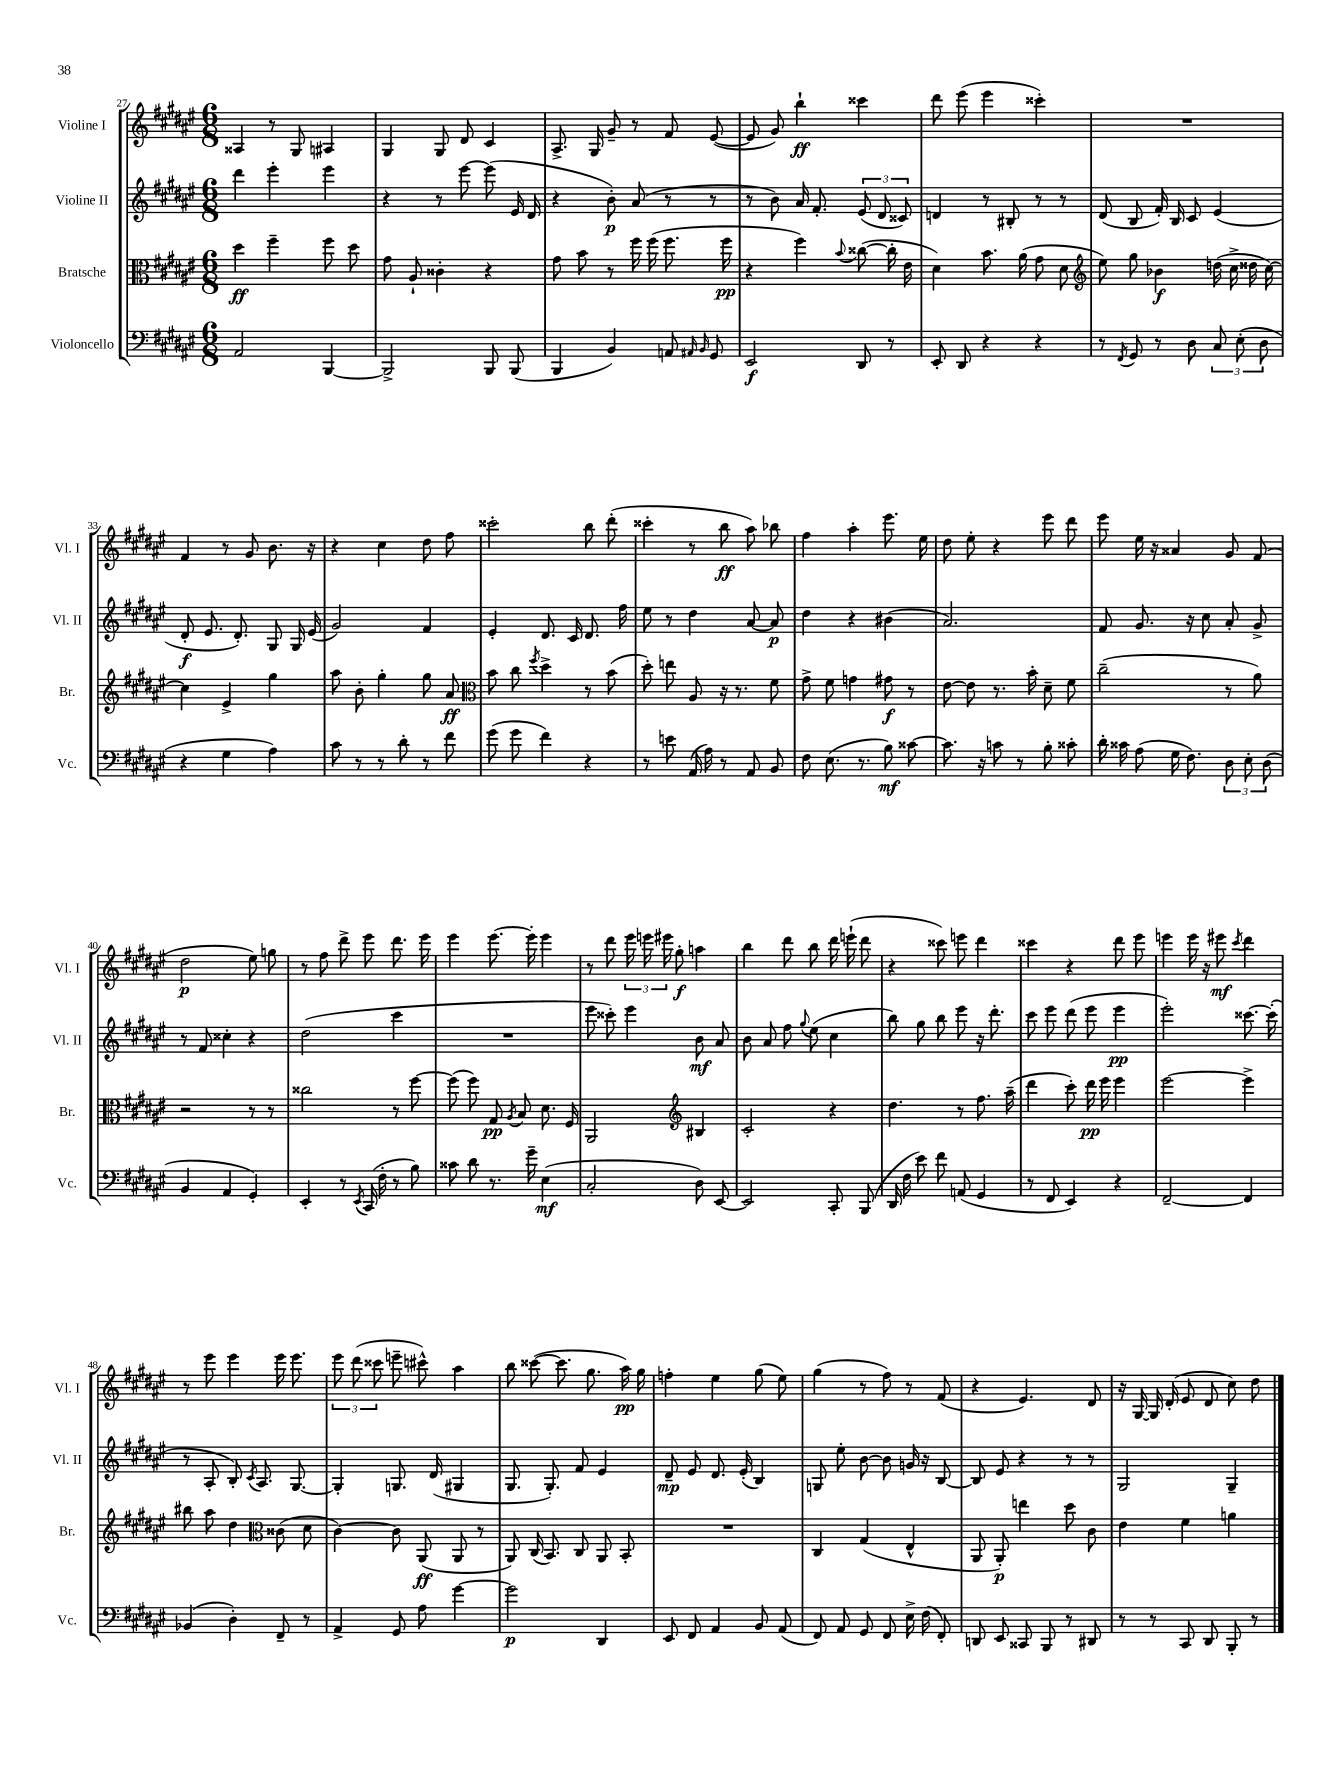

**kern	**kern	**kern	**kern
*staff4	*staff3	*staff2	*staff1
*clefF4	*clefC3	*clefG2	*clefG2
*k[f#c#g#d#a#e#]	*k[f#c#g#d#a#e#]	*k[f#c#g#d#a#e#]	*k[f#c#g#d#a#e#]
*M6/8	*M6/8	*M6/8	*M6/8
2AA#	4dd#	4ddd#	4A##
.	4ff#~	4eee#'	8r
.	.	.	8G#
[4BBB	8ff#	4eee#	4A#
.	8dd#	.	.
=	=	=	=
2BBB^]	8g#	4r	4G#
.	8A#`	.	.
.	4c##'	8r	8G#
.	.	[8eee#	8d#
8BBB	4r	(8eee#]	4c#
(8BBB	.	16e#	.
.	.	16d#	.
=	=	=	=
4BBB	8g#	4r	8.A#^
.	8b	.	.
.	.	.	16G#
4BB)	8r	8b')	8g#~
.	16ff#	(8a#	8r
.	(16ff#	.	.
8AA	8.ff#	8r	8f#
16qqAA#	.	.	.
16qqBB	.	.	.
8GG#	.	8r	([8e#
.	16ff#	.	.
=	=	=	=
2EE#	4r	8r	8e#]
.	.	8b)	8g#)
.	4ff#)	16a#	4bb`
.	.	8.f#'	.
.	8qqb	.	.
8DD#	([8cc##	(12e#	4ccc##
.	.	12d#	.
8r	16cc##']	.	.
.	.	12c##)	.
.	16e#	.	.
=	=	=	=
8EE#'	4d#)	4d	8ddd#
8DD#	.	.	(8eee#
4r	8.b	8r	4eee#
.	.	8B#'	.
.	(16a#	.	.
4r	8g#	8r	4ccc##')
.	8d#	8r	.
=	=	=	=
*	*clefG2	*	*
8r	8ee#)	(8d#	2.r
8qFF#	.	.	.
8GG#	8gg#	8B	.
8r	4b-	16f#')	.
.	.	16B	.
8D#	.	8c#	.
12C#	(16dd	(4e#	.
.	16cc#^	.	.
(12E#'	.	.	.
.	16dd##	.	.
12D#	.	.	.
.	[16cc#)	.	.
=	=	=	=
4r	4cc#]	8d#'	4f#
.	.	8.e#	.
4G#	4e#^	.	8r
.	.	8.d#')	.
.	.	.	8g#
4A#)	4gg#	8G#	8.b
.	.	16G#	.
.	.	(16e#	16r
=	=	=	=
8c#	8aa#	2g#)	4r
8r	8b'	.	.
8r	4gg#'	.	4cc#
8d#'	.	.	.
8r	8gg#	4f#	8dd#
8f#	8a#	.	8ff#
=	=	=	=
*	*clefC3	*	*
(8g#	8b	4e#'	2ccc##'
8g#	8cc#	.	.
.	8qff#	.	.
4f#)	4dd#^	8.d#	.
.	.	16c#	.
4r	8r	8.d#	8bb
.	(8b	.	(8ddd#'
.	.	16ff#	.
=	=	=	=
8r	8dd#')	8ee#	4ccc##'
8e	8ee	8r	.
(16AA#	8A#	4dd#	8r
16A#)	.	.	.
8r	16r	.	8bb
.	8.r	.	.
8AA#	.	[8a#	8aa#)
8BB	8f#	8a#]	8bb-
=	=	=	=
8F#	8g#^	4dd#	4ff#
(8.E#	8f#	.	.
.	4g	4r	4aa#'
8.r	.	.	.
8B)	8g#	(4b#	8.eee#
[8c##	8r	.	.
.	.	.	16ee#
=	=	=	=
8.c##]	[8e#	2.a#)	8dd#
.	8e#]	.	8ee#'
16r	.	.	.
8c	8.r	.	4r
8r	.	.	.
.	16b'	.	.
8B'	8d#~	.	8eee#
8c##'	8f#	.	8ddd#
=	=	=	=
16d#'	(2cc#~	8f#	8eee#
16c##	.	.	.
(8A#	.	8.g#	16ee#
.	.	.	16r
16G#	.	.	4a##
8.F#)	.	16r	.
.	.	8cc#	.
12D#	8r	8a#'	8g#
12E#'	.	.	.
.	8a#)	8g#^	(8f#
(12D#	.	.	.
=	=	=	=
4BB	2r	8r	2dd#
.	.	8f#	.
4AA#	.	4cc##'	.
4GG#')	8r	4r	8ee#)
.	8r	.	8gg
=	=	=	=
4EE#'	2cc##	(2dd#	8r
.	.	.	8ff#
8r	.	.	8ddd#^
8qEE#	.	.	.
(16CC#	.	.	8eee#
16F#'	.	.	.
8r	8r	4ccc#	8.ddd#
8B)	[8ff#	.	.
.	.	.	16eee#
=	=	=	=
8c##	(8ff#]	2.r	4eee#
8d#	8ff#)	.	.
8.r	8G#	.	[8.eee#
.	8qA#	.	.
.	8B	.	.
16g#~	.	.	16eee#']
(4E#	8.d#	.	4eee#
.	16F#	.	.
=	=	=	=
2C#'	2AA#	8eee#	8r
.	.	8ccc##')	8ddd#
.	.	4eee#	24eee#
.	.	.	24eee
.	.	.	24eee#
.	.	.	8gg#'
*	*clefG2	*	*
8D#)	4B#	8b	4aa
[8EE#	.	8a#	.
=	=	=	=
2EE#]	2c#'	8b	4bb
.	.	8a#	.
.	.	8ff#	8ddd#
.	.	8qqgg#	.
.	.	(8ee#	8bb
8CC#'	4r	4cc#	16ddd#
.	.	.	(16eee`
(8BBB	.	.	8ddd#
=	=	=	=
16DD#	4.dd#	8bb)	4r
16F#	.	.	.
8e#)	.	8gg#	.
8f#	.	8bb	8ccc##)
(8AA	8r	8eee#	8eee
4GG#	8.ff#	16r	4ddd#
.	.	8.ddd#'	.
.	(16aa#~	.	.
=	=	=	=
8r	4ddd#	8ccc#	4ccc##
8FF#	.	8eee#	.
4EE#)	8ccc#')	(8ddd#	4r
.	16ddd#	8eee#	.
.	16eee#	.	.
4r	4eee#	4eee#	8ddd#
.	.	.	8eee#
=	=	=	=
[2FF#~	[2eee#	2eee#')	4eee
.	.	.	16eee
.	.	.	16r
.	.	.	8eee#
.	.	.	8qccc#
4FF#]	4eee#^]	[8.ccc##	4ddd#
.	.	(16ccc##']	.
=	=	=	=
(4BB-	8bb#	8r	8r
.	8aa#	8A#'	8eee#
4D#')	4dd#	8B')	4eee#
.	.	8qc#	.
.	.	8.A#	.
*	*clefC3	*	*
8FF#~	(8c##	.	16eee#
.	.	[8.G#	8.eee#
8r	8d#	.	.
=	=	=	=
4AA#^	[4c#)	4G#']	12eee#
.	.	.	(12ddd#
.	.	.	12ccc##
8GG#	8c#]	8.G	8eee~
8A#	(8AA#	.	8ccc#^^)
.	.	(16d#	.
[4g#	8AA#	4G#	4aa#
.	8r	.	.
=	=	=	=
2g#]	8AA#)	8.G#	8bb
.	(16C#	.	([8ccc##
.	8.BB)	8.G#')	.
.	.	.	8.ccc##]
.	8C#	8f#	.
.	.	.	8.gg#
4DD#	8AA#	4e#	.
.	8BB'	.	16aa#)
.	.	.	16gg#
=	=	=	=
8EE#	2.r	8d#~	4ff'
8FF#	.	8e#	.
4AA#	.	8.d#	4ee#
.	.	(16e#'	.
8BB	.	4B)	(8gg#
(8AA#	.	.	8ee#)
=	=	=	=
8FF#)	4C#	8G	(4gg#
8AA#	.	8ee#'	.
8GG#	(4G#	[8b	8r
8FF#	.	8b]	8ff#)
16E#^	4E#^^	16g	8r
(16F#	.	16r	.
8FF#')	.	[8B	(8f#
=	=	=	=
8DD	8AA#	8B]	4r
8EE#	8AA#')	8e#	.
8CC##	4ee	4r	4.e#)
8BBB	.	.	.
8r	8dd#	8r	.
8DD#	8c#	8r	8d#
=	=	=	=
8r	4e#	2G#	16r
.	.	.	[16G#
8r	.	.	16G#]
.	.	.	(16d#'
8CC#	4f#	.	8e#
8DD#	.	.	8d#
8BBB'	4a	4G#~	8cc#)
8r	.	.	8dd#
==	==	==	==
*-	*-	*-	*-
